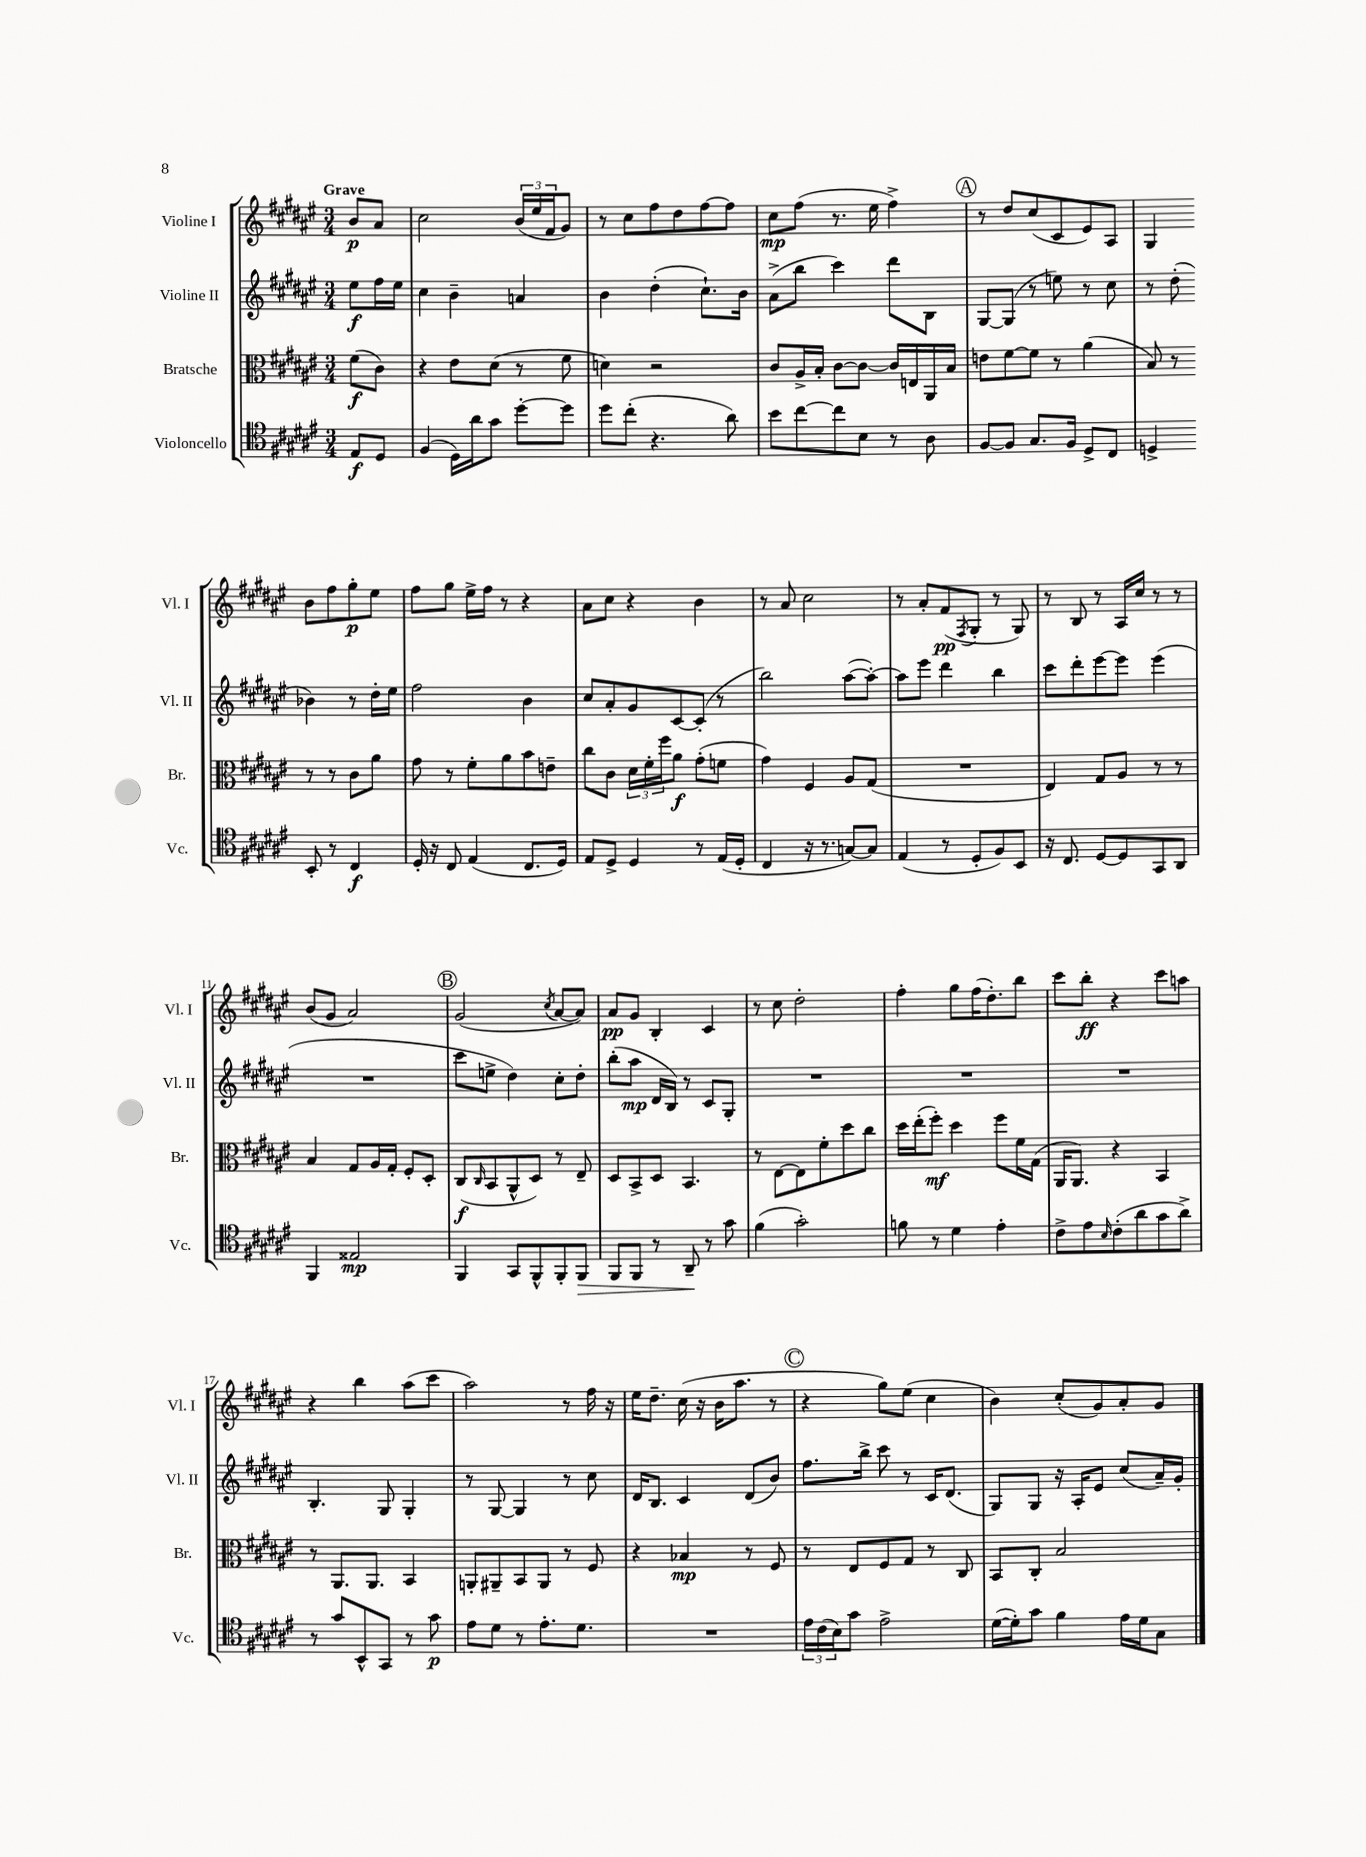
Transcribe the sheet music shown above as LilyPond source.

<<
\new StaffGroup <<
\new Staff = "s0" \with { instrumentName = "Violine I" shortInstrumentName = "Vl. I" } {
    \clef treble \key fis \major \numericTimeSignature \time 3/4 \partial 4 \tempo "Grave"
    b'8\p ais'8 |
    cis''2 \tuplet 3/2 { b'16( eis''16 fis'16 } gis'8) |
    r8 cis''8 fis''8 dis''8 fis''8~ fis''8 |
    cis''8\mp fis''8( r8. eis''16 fis''4->) |
    \mark \markup { \circle "A" } r8 dis''8 cis''8( cis'8 eis'8) ais8 |
    gis4 b'8 fis''8 gis''8-.\p eis''8 |
    fis''8 gis''8 eis''16-> fis''16 r8 r4 |
    ais'8 cis''8 r4 b'4 |
    r8 ais'8 cis''2 |
    r8 ais'8-. fis'8\pp( \acciaccatura { fis8 } gis8-. r8 gis8) |
    r8 b8 r8 ais16 cis''16 r8 r8 |
    b'8( gis'8 ais'2) |
    \mark \markup { \circle "B" } gis'2( \acciaccatura { cis''8 } ais'8~ ais'8) |
    ais'8\pp gis'8 b4-. cis'4 |
    r8 cis''8 dis''2-. |
    fis''4-. gis''8 fis''16( dis''8.-.) b''8 |
    cis'''8 b''8-.\ff r4 cis'''8 a''8 |
    r4 b''4 ais''8( cis'''8 |
    ais''2) r8 fis''16 r16 |
    eis''16 dis''8.-- cis''16( r16 b'16 ais''8. r8 |
    \mark \markup { \circle "C" } r4 gis''8) eis''8( cis''4 |
    b'4) cis''8-.( gis'8) ais'8-. gis'8 \bar "|." |
}
\new Staff = "s1" \with { instrumentName = "Violine II" shortInstrumentName = "Vl. II" } {
    \clef treble \key fis \major \numericTimeSignature \time 3/4 \partial 4
    eis''8\f fis''16 eis''16 |
    cis''4 b'4-- a'4 |
    b'4 dis''4-.( cis''8.-!) b'16 |
    ais'8->( b''8 cis'''4) dis'''8 b8 |
    \mark \markup { \circle "A" } gis8~ gis8( r8 e''8) r8 cis''8 |
    r8 dis''8-.( bes'4) r8 dis''16-. eis''16 |
    fis''2 b'4 |
    cis''8 ais'8-. gis'8 cis'8~ cis'8-.( r8 |
    b''2) ais''8~( ais''8~-.) |
    ais''8 eis'''8 dis'''4 b''4 |
    cis'''8 dis'''8-. eis'''8~ eis'''8 eis'''4( |
    R2. |
    \mark \markup { \circle "B" } cis'''8 e''8-> dis''4) cis''8-. dis''8-. |
    b''8-.( ais''8\mp dis'16 b16) r8 cis'8 gis8-. |
    R2. |
    R2. |
    R2. |
    b4.-. gis8 gis4-. |
    r8 gis8~ gis4 r8 cis''8 |
    dis'16 b8. cis'4 dis'8( b'8) |
    \mark \markup { \circle "C" } fis''8. b''16-> cis'''8 r8 cis'16 dis'8.( |
    gis8) gis8 r16 ais16-. eis'8 cis''8( ais'16--) gis'16-. \bar "|." |
}
\new Staff = "s2" \with { instrumentName = "Bratsche" shortInstrumentName = "Br." } {
    \clef alto \key fis \major \numericTimeSignature \time 3/4 \partial 4
    fis'8\f( cis'8) |
    r4 eis'8 dis'8( r8 fis'8 |
    d'4) r2 |
    cis'8 ais16-> b16-. cis'8~ cis'8~ cis'16 e16 ais,16 b16 |
    \mark \markup { \circle "A" } e'8 fis'8~ fis'8 r8 ais'4( |
    b8) r8 r8 r8 cis'8 ais'8 |
    gis'8 r8 fis'8-. ais'8 b'8 e'8-- |
    cis''8 cis'8 \tuplet 3/2 { dis'16 fis'16-. fis''16 } ais'8\f gis'8-.( f'8 |
    gis'4) fis4 ais8 gis8( |
    R2. |
    eis4) gis8 ais8 r8 r8 |
    b4 gis8 ais16 gis16-. fis8-. dis8-. |
    \mark \markup { \circle "B" } cis8\f( \grace { cis16 } b,8 ais,8-^ dis8) r8 eis8-- |
    dis8 b,8-> dis8 b,4. |
    r8 eis8~ eis8 fis'8-. dis''8 cis''8 |
    dis''16 eis''16-.( fis''8-.\mf) dis''4 fis''8 fis'16 gis16( |
    ais,16 ais,8.) r4 b,4 |
    r8 ais,8. ais,8. b,4 |
    a,8-. ais,8-- b,8 ais,8 r8 fis8 |
    r4 bes4\mp r8 fis8 |
    \mark \markup { \circle "C" } r8 eis8 fis8 gis8 r8 cis8 |
    b,8 cis8-. b2 \bar "|." |
}
\new Staff = "s3" \with { instrumentName = "Violoncello" shortInstrumentName = "Vc." } {
    \clef tenor \key fis \major \numericTimeSignature \time 3/4 \partial 4
    eis8\f dis8 |
    fis4( dis16) ais'16 gis'8 dis''8~-. dis''8 |
    dis''8 cis''8-.( r4. ais'8) |
    b'8 cis''8~ cis''8 b8 r8 ais8 |
    \mark \markup { \circle "A" } fis8~ fis8 gis8. fis16 dis8-> cis8 |
    d4-> b,8-. r8 cis4\f |
    dis16-. r16 cis8 eis4( cis8. dis16) |
    eis8 dis8-> dis4 r8 eis16( dis16-. |
    cis4 r16 r8. g8~) g8 |
    eis4( r8 dis8-. fis8) b,8 |
    r16 cis8. dis8~ dis8 gis,8 ais,8 |
    fis,4 eisis2\mp |
    \mark \markup { \circle "B" } fis,4 gis,8 fis,8-^ fis,8-. fis,8\> |
    fis,8 fis,8 r8 ais,8--\! r8 gis'8 |
    fis'4( gis'2-.) |
    f'8 r8 dis'4 eis'4-. |
    cis'8-> eis'8 \grace { b16 } cis'8-.( ais'8 gis'8 ais'8->) |
    r8 gis'8 b,8-^ gis,8 r8 gis'8\p |
    eis'8 dis'8 r8 eis'8.-. dis'8. |
    R2. |
    \mark \markup { \circle "C" } \tuplet 3/2 { eis'16 cis'16( b16) } gis'8 eis'2-> |
    dis'16~( dis'16-.) gis'8 fis'4 eis'16 dis'16 gis8 \bar "|." |
}
>>
>>
